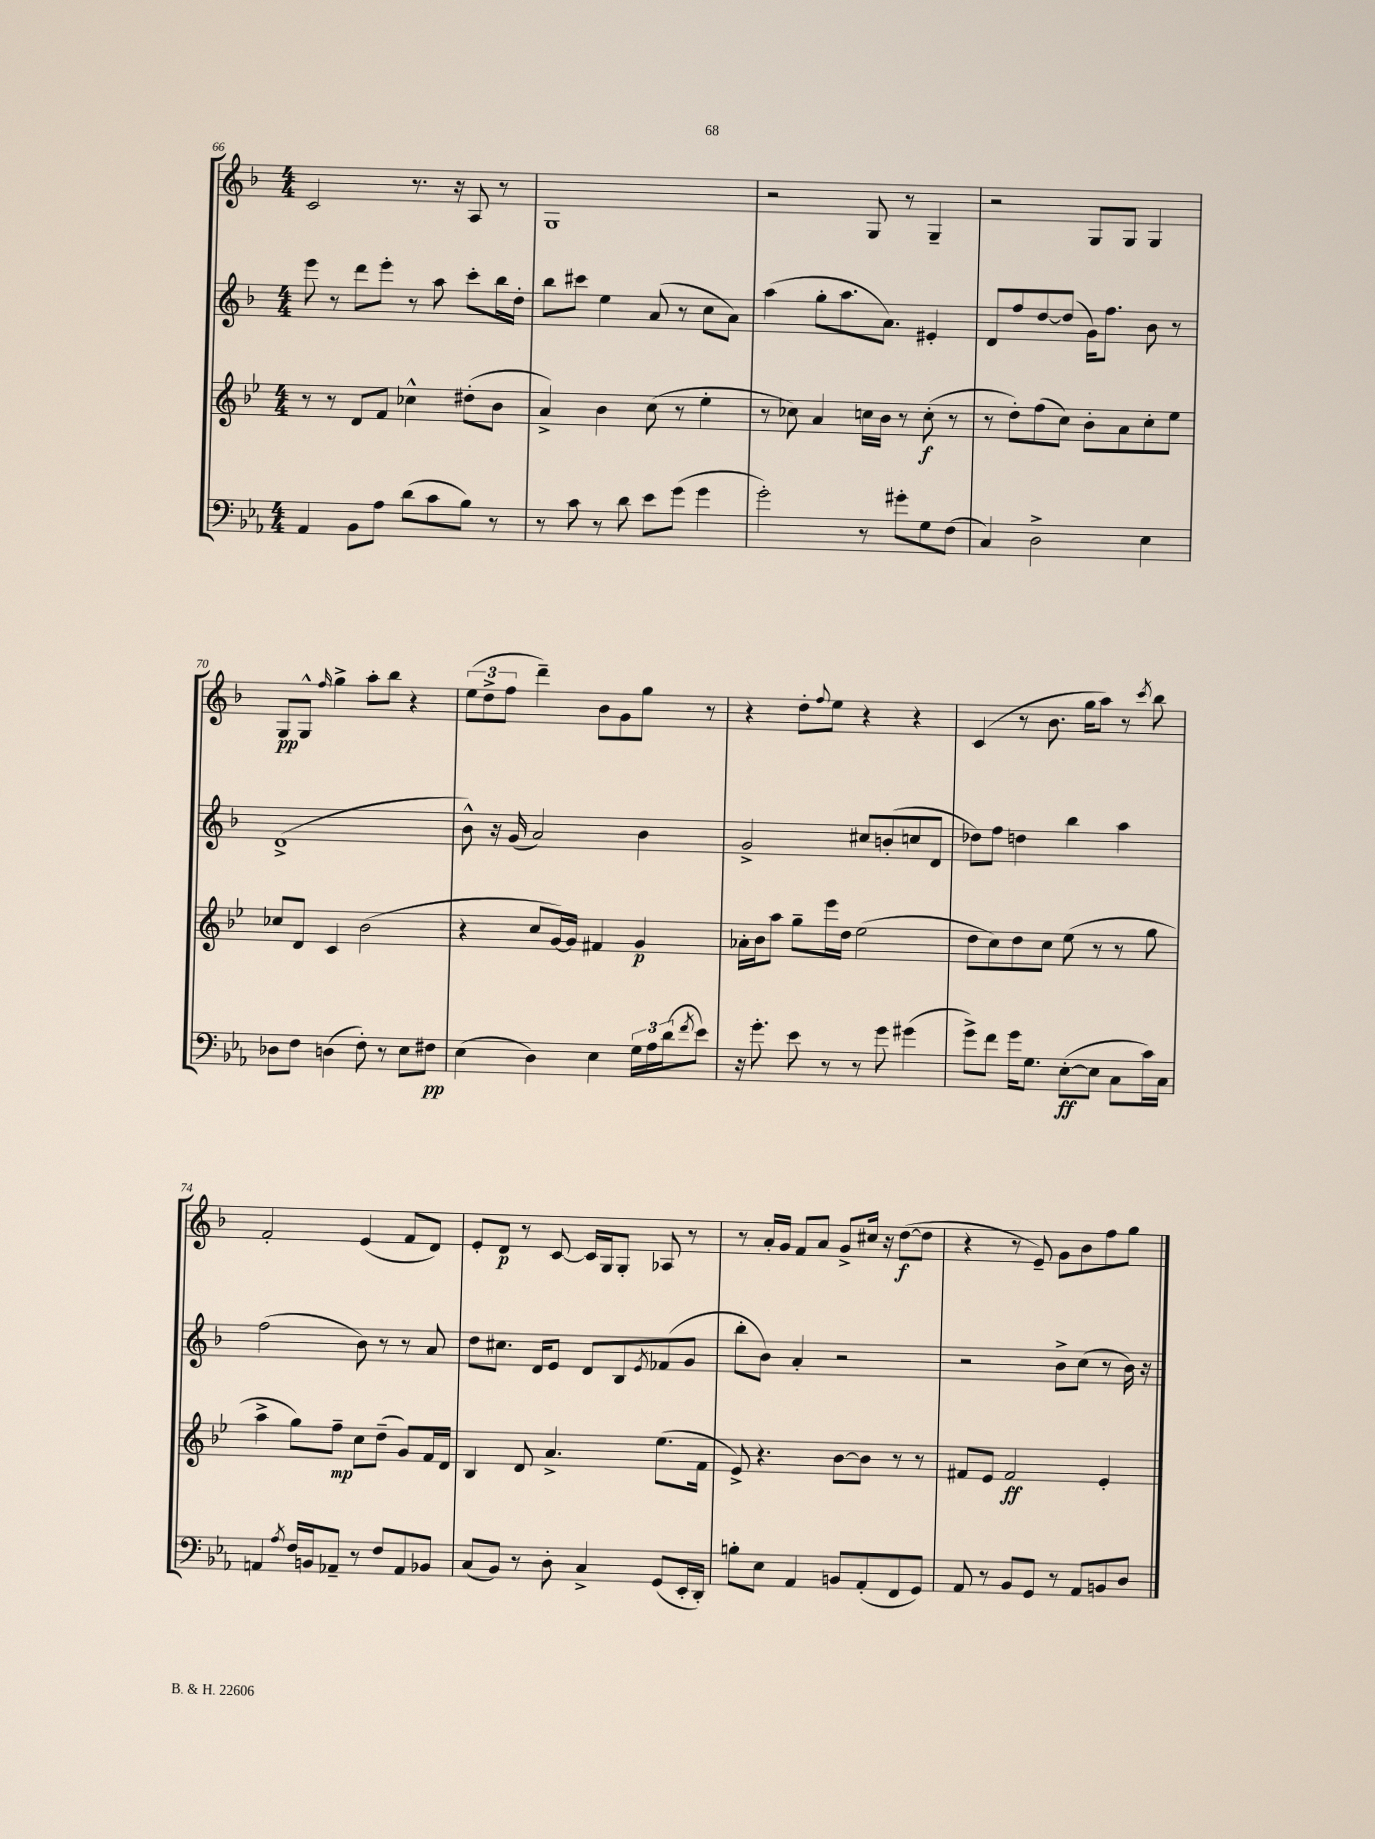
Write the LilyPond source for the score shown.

<<
\new StaffGroup <<
\new Staff = "s0" {
    \clef treble \key f \major \numericTimeSignature \time 4/4
    c'2 r8. r16 a8 r8 |
    g1 |
    r2 g8 r8 g4-- |
    r2 g8 g8 g4 |
    g8\pp g8-^ \grace { f''16 } g''4-> a''8-. bes''8 r4 |
    \tuplet 3/2 { e''8( d''8-> f''8 } d'''4--) bes'8 g'8 g''8 r8 |
    r4 d''8-. \appoggiatura { f''8 } e''8 r4 r4 |
    c'4( r8 bes'8. g''16 a''8) r8 \acciaccatura { c'''8 } bes''8 |
    f'2-. e'4( f'8 d'8) |
    e'8-. d'8\p r8 c'8~ c'16 g16 g8-. aes8 r8 |
    r8 a'16-. g'16 f'8 a'8 g'8-> cis''16 r16 d''8~\f( d''8 |
    r4 r8 e'8--) g'8 bes'8 f''8 g''8 \bar "|." |
}
\new Staff = "s1" {
    \clef treble \key f \major \numericTimeSignature \time 4/4
    e'''8 r8 d'''8 e'''8-. r8 a''8 c'''8-. bes''16 d''16-. |
    bes''8 cis'''8 e''4 a'8( r8 c''8 a'8) |
    a''4( g''8-. a''8. a'8.) eis'4-. |
    d'8 f''8 d''8~ d''8( g'16) f''8. bes'8 r8 |
    d'1->( |
    bes'8-^) r16 g'16( a'2) bes'4 |
    g'2-> cis''8 b'8-.( c''8 d'8 |
    des''8) f''8 d''4 bes''4 a''4 |
    f''2( bes'8) r8 r8 a'8 |
    d''8 cis''8. d'16 e'8 d'8 bes8 \acciaccatura { e'8 } fes'8( g'8 |
    bes''8-. bes'8) a'4-. r2 |
    r2 bes'8-> c''8( r8 bes'16) r16 \bar "|." |
}
\new Staff = "s2" {
    \clef treble \key bes \major \numericTimeSignature \time 4/4
    r8 r8 d'8 f'8 ces''4-^ dis''8-.( bes'8 |
    a'4->) bes'4 c''8( r8 ees''4-. |
    r8 ces''8) a'4 c''16 bes'16 r8 c''8-.\f( r8 |
    r8 d''8-.) f''8( c''8) bes'8-. a'8 c''8-. ees''8 |
    ces''8 d'8 c'4 bes'2( |
    r4 c''8 g'16~) g'16 fis'4 g'4\p |
    aes'16-. bes'16 a''8 g''8-- ees'''16 d''16 ees''2( |
    d''8 c''8) d''8 c''8 ees''8( r8 r8 g''8 |
    a''4-> g''8) f''8--\mp c''8 d''8--( g'8) f'16 d'16 |
    bes4 d'8 a'4.-> ees''8.( f'16 |
    ees'8->) r4. bes'8~ bes'8 r8 r8 |
    fis'8 ees'8 fis'2\ff ees'4-. \bar "|." |
}
\new Staff = "s3" {
    \clef bass \key ees \major \numericTimeSignature \time 4/4
    aes,4 bes,8 aes8 d'8( c'8 bes8) r8 |
    r8 c'8 r8 d'8 ees'8 g'8( g'4 |
    g'2-.) r8 gis'8-. g8 f8( |
    c4) d2-> ees4 |
    des8 f8 d4( f8-.) r8 ees8 fis8\pp |
    ees4( d4) ees4 \tuplet 3/2 { g16 aes16 d'16( } \acciaccatura { f'8 } ees'8) |
    r16 g'8.-. ees'8 r8 r8 g'8 gis'4( |
    g'8->) f'8 g'16 g8. ees8~-.\ff( ees8 c8 c'16) c16 |
    a,4 \acciaccatura { aes8 } f16 b,16 aes,8-- r8 f8 aes,8 bes,8 |
    c8( bes,8) r8 d8-. c4-> g,8( ees,16-. d,16-.) |
    b8-. ees8 aes,4 b,8 aes,8-.( f,8 g,8) |
    aes,8 r8 bes,8 g,8 r8 aes,8 b,8 d8 \bar "|." |
}
>>
>>
\layout { \context { \Score currentBarNumber = #66 } }
